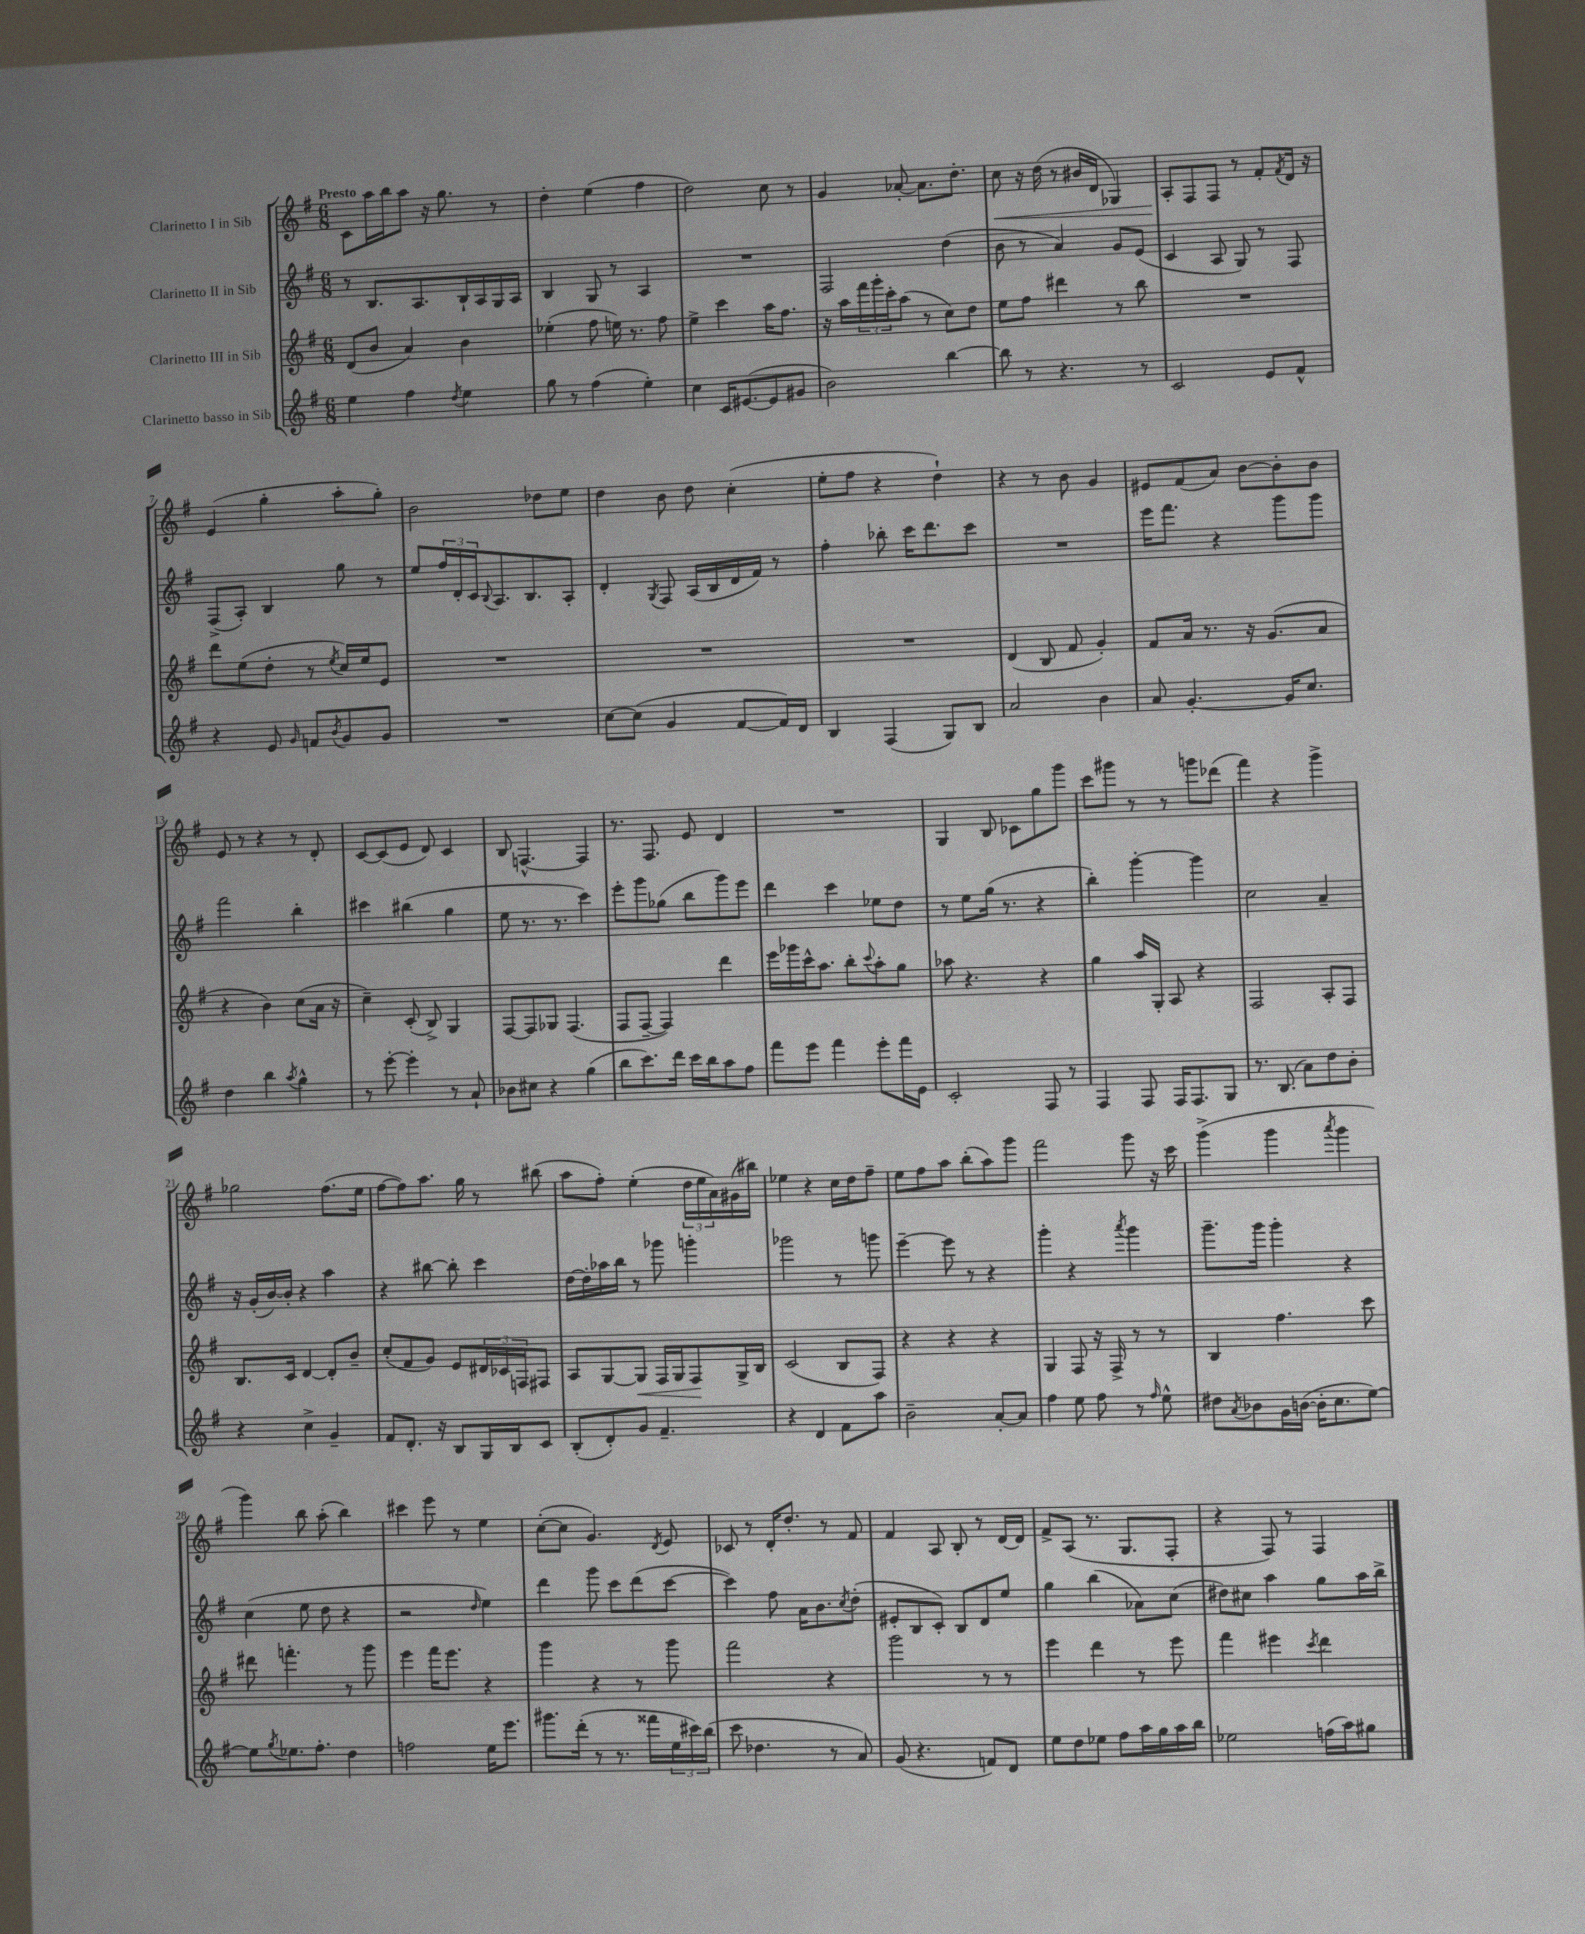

**kern	**kern	**dynam	**kern	**kern	**dynam
*part4	*part3	*part3	*part2	*part1	*part1
*staff4	*staff3	*staff3	*staff2	*staff1	*staff1
*I"Clarinetto basso in Sib	*I"Clarinetto III in Sib	*	*I"Clarinetto II in Sib	*I"Clarinetto I in Sib	*
*clefG2	*clefG2	*	*clefG2	*clefG2	*
*k[f#]	*k[f#]	*	*k[f#]	*k[f#]	*
*M6/8	*M6/8	*	*M6/8	*M6/8	*
=1	=1	=1	=1	=1	=1
!	!	!	!	!LO:TX:a:B:t=Presto	!
4ee\	(8d/L	.	8r	8c\L	.
.	8b/J	.	8.B/L	16aa\L	.
.	.	.	.	16bb\J	.
4ff#\	4a/)	.	.	8aa\J	.
.	.	.	8.A/	.	.
.	.	.	.	16r	.
.	.	.	.	8.gg\	.
8qdd/	.	.	.	.	.
4ee\	4b\	.	16B`/L	.	.
.	.	.	16A/	.	.
.	.	.	16G/	8r	.
.	.	.	16A/JJ	.	.
=2	=2	=2	=2	=2	=2
8gg\	(4ee-X'\	.	4B/	4dd'\	.
8r	.	.	.	.	.
(4ff#\	8ff#\	.	8G/	(4ee\	.
.	16een\)	.	8r	.	.
.	8.r	.	.	.	.
4ee'\)	.	.	4A/	4ff#\	.
.	8ff#\	.	.	.	.
=3	=3	=3	=3	=3	=3
4cc\	4ee^\	.	2.r	2dd\)	.
16c/KL	4ccc\	.	.	.	.
([8.e#X/	.	.	.	.	.
8e#/]	16aa\KL	.	.	8cc\	.
.	8.ff#\J	.	.	.	.
8g#X/J	.	.	.	8r	.
=4	=4	=4	=4	=4	=4
2b\)	16r	.	2F#/	4g/	.
.	16aa\LL	.	.	.	.
.	24fff#\	.	.	.	.
.	24ggg'\	.	.	.	.
.	24ccc'\J	.	.	.	.
.	(8aa\J	.	.	[8a-X'/	.
.	8r	.	.	8.a-\L]	.
[4bb\	8cc\L)	.	(4dd\	.	.
.	.	.	.	8.dd'\J	.
.	8dd\J	.	.	.	.
=5	=5	=5	=5	=5	=5
!	!	!	!	!	!LO:HP:b
8bb\]	8ee\L	.	8b\	8cc\	<
8r	8ff#\J	.	8r	16r	.
.	.	.	.	(16dd\	.
4.r	4ddd#X\	.	4a/)	8r	.
.	.	.	.	16b#X/LL	.
.	.	.	.	16d/JJ	.
.	8r	.	8g/L	4G-X/)	.
8r	8bb\	.	(8e/J	.	.
=6	=6	=6	=6	=6	=6
2c/	2.r	.	4c/	8A'/L	.
.	.	.	.	8F#/	[
.	.	.	8A/	8F#/J	.
.	.	.	8G/)	8r	.
8e/L	.	.	8r	8f#'/L	.
.	.	.	.	8qf#/	.
8f#^^/J	.	.	8F#/	16d/Jk	.
.	.	.	.	16r	.
!!LO:LB:g=z
=7	=7	=7	=7	=7	=7
4r	8ddd\L	.	(8F#^/L	(4e/	.
.	(8ee\	.	8A'/J)	.	.
8e/	8dd'\J	.	4B/	4gg'\	.
16qqg/	.	.	.	.	.
8fn/L	8r	.	.	.	.
8qb/	8qee/	.	.	.	.
8g/	16cc/LL)	.	8gg\	8aa'\L	.
.	16ee/J	.	.	.	.
8g/J	8e/J	.	8r	8gg'\J)	.
=8	=8	=8	=8	=8	=8
2.r	2.r	.	8ee/L	2b\	.
.	.	.	24ff#/L	.	.
.	.	.	24d'/	.	.
.	.	.	24c/J	.	.
.	.	.	8qqB/	.	.
.	.	.	8.A/	.	.
.	.	.	8.B/	.	.
.	.	.	.	8dd-X\L	.
.	.	.	8A'/J	8ee\J	.
=9	=9	=9	=9	=9	=9
[8cc\L	2.r	.	4d'/	4dd\	.
(8cc\J]	.	.	.	.	.
.	.	.	8qG/	.	.
4g/	.	.	8F#/	8b\	.
.	.	.	(16A/LL	8dd\	.
.	.	.	16B/	.	.
[8f#/L	.	.	16d/	(4cc'\	.
.	.	.	16f#/JJ)	.	.
16f#/L])	.	.	8r	.	.
16d/JJ	.	.	.	.	.
=10	=10	=10	=10	=10	=10
4B/	2.r	.	4ff#'\	8ee'\L	.
.	.	.	.	8ff#\J	.
(4F#/	.	.	8bb-X'\	4r	.
.	.	.	16ccc\KL	.	.
.	.	.	8.ddd\	.	.
8G/L)	.	.	.	4dd`\)	.
8B/J	.	.	8ccc\J	.	.
=11	=11	=11	=11	=11	=11
2a/	(4d/	.	2.r	4r	.
.	8B/	.	.	8r	.
.	8f#/	.	.	8b\	.
4b\	4g'/)	.	.	4g/	.
=12	=12	=12	=12	=12	=12
8a/	8f#/L	.	16eee\KL	8e#X/L	.
.	.	.	8.fff#\J	.	.
[4.g'/	16a/Jk	.	.	(8f#/	.
.	8.r	.	.	.	.
.	.	.	4r	8a/J)	.
.	16r	.	.	[8b\L	.
.	(8.g/L	.	.	.	.
16g/KL]	.	.	8ggg\L	8b'\]	.
8.cc/J	.	.	.	.	.
.	8a/J	.	8ggg\J	8b\J	.
!!LO:LB:g=z
=13	=13	=13	=13	=13	=13
4dd\	4r	.	2fff#\	8e/	.
.	.	.	.	8r	.
4bb\	4b\)	.	.	4r	.
8qaa/	.	.	.	.	.
4gg^^\	(8cc\L	.	4bb'\	8r	.
.	16a\Jk	.	.	8d'/	.
.	16r	.	.	.	.
=14	=14	=14	=14	=14	=14
8r	4cc~\)	.	4ccc#X\	[8c/L	.
[8eee'\	.	.	.	(8c/]	.
4eee'\]	(8c'/	.	(4bb#X\	8e/J	.
.	8B^/)	.	.	8d/)	.
8r	4G/	.	4gg\	4c/	.
8a`/	.	.	.	.	.
=15	=15	=15	=15	=15	=15
8b-X\L	[8F#/L	.	8ee\	8B/	.
8cc#X\J	8F#/]	.	8.r	[4.Fn^^/	.
4r	8G-X/J	.	.	.	.
.	.	.	8.r	.	.
.	(4.F#/	.	.	.	.
(4gg\	.	.	4ccc\)	4F/]	.
=16	=16	=16	=16	=16	=16
8bb\L	8F#/L	.	8eee'\L	8.r	.
8.ccc\)	[8F#~/J	.	8ggg\	.	.
.	.	.	.	8.F#/	.
.	4F#/])	.	(8gg-X\J	.	.
16ddd\Jk	.	.	.	.	.
16ccc\LL	.	.	8bb\L	8e/	.
16bb\J	.	.	.	.	.
8aa\	4ddd\	.	8ggg\)	4d/	.
8ff#\J	.	.	8eee\J	.	.
=17	=17	=17	=17	=17	=17
8fff#\L	16eee\LL	.	4ddd\	2.r	.
.	16ggg-X\	.	.	.	.
8eee\J	16ccc^^\J	.	.	.	.
.	8.aa\J	.	.	.	.
4fff#\	.	.	4ccc\	.	.
.	8bb'\L	.	.	.	.
.	8qqccc/	.	.	.	.
8eee'\L	8aa'\	.	8ee-X\L	.	.
16fff#\L	8gg\J	.	8dd\J	.	.
16e\JJ	.	.	.	.	.
=18	=18	=18	=18	=18	=18
2c'/	8aa-X\	.	8r	4G/	.
.	4.r	.	8ee\L	.	.
.	.	.	(16gg\Jk	8B/	.
.	.	.	8.r	.	.
.	.	.	.	8c-X\L	.
8F#/	4r	.	4r	8gg\	.
8r	.	.	.	8ggg\J	.
=19	=19	=19	=19	=19	=19
4F#/	4gg\	.	4bb'\)	8ccc\L	.
.	.	.	.	8ggg#X\J	.
8F#/	16aa/LL	.	[4ggg'\	8r	.
.	16G'/JJ	.	.	.	.
16F#/KL	8A/	.	.	8r	.
8.F#/	.	.	.	.	.
.	4r	.	4ggg\]	8gggn\L	.
8G/J	.	.	.	(8ddd-X\J	.
=20	=20	=20	=20	=20	=20
8.r	2F#/	.	2cc\	4fff#\)	.
(8.B/	.	.	.	.	.
.	.	.	.	4r	.
8a\L)	.	.	.	.	.
8dd\	8A'/L	.	4a~/	4ggg^\	.
8b'\J	8F#/J	.	.	.	.
!!LO:LB:g=z
=21	=21	=21	=21	=21	=21
4r	8.B/L	.	16r	2gg-X\	.
.	.	.	(16g'/LL	.	.
.	.	.	[16b/)	.	.
.	16c/Jk	.	16b'/JJ]	.	.
4cc^\	[4d/	.	4r	.	.
4g~/	8d'/L]	.	4aa\	(8.ff#\L	.
.	8b~/J	.	.	.	.
.	.	.	.	16ee\Jk	.
=22	=22	=22	=22	=22	=22
8f#/L	(8cc'/L	.	4r	[8ff#\L	.
8.d'/J	8f#/	.	.	8ff#\])	.
.	8g/J)	.	[8bb#X\	8.aa\J	.
16r	.	.	.	.	.
8B/L	8e/L	.	8bb#'\]	.	.
.	.	.	.	16gg\	.
16G/L	24d#X/L	.	4ccc\	8r	.
.	24c-X/	.	.	.	.
16B/J	.	.	.	.	.
.	24Fn/J	.	.	.	.
8c/J	8F#X/J	.	.	(8bb#X\	.
=23	=23	=23	=23	=23	=23
(8B'/L	8A/L	.	[16dd\LL	8aa\L	.
.	.	.	16dd'\]	.	.
8d'/)	[8G/	.	16aa-X\	8ff#'\J)	.
.	.	.	16bb\JJ	.	.
!	!	!LO:HP:b	!	!	!
8g/J	8G/J]	<	8r	(4ee'\	.
4.f#~/	16F#/LL	.	8ggg-X\	.	.
.	16G/J	.	.	.	.
.	8F#/	.	4gggn'\	24dd\LL	.
.	.	.	.	24ee\	.
.	.	.	.	24a\)	.
.	16G^/L	[	.	(16g#X\	.
.	16B/JJ	.	.	16bb#X\JJ)	.
=24	=24	=24	=24	=24	=24
4r	(2c/	.	2ggg-X\	4ee-X\	.
4d/	.	.	.	4r	.
8f#\L	8B/L	.	8r	16cc\LL	.
.	.	.	.	16dd\J	.
8aa\J	8F#/J)	.	8gggn\	8ff#~\J	.
=25	=25	=25	=25	=25	=25
2b~\	4r	.	[4eee~\	8ee\L	.
.	.	.	.	8ff#\	.
.	4r	.	8eee\]	8aa\J	.
.	.	.	8r	(8bb'\L	.
[8a'/L	4r	.	4r	8aa\)	.
8a/J]	.	.	.	8ggg\J	.
=26	=26	=26	=26	=26	=26
4ff#\	4G/	.	4ggg'\	2fff#\	.
8ee\	8F#/	.	4r	.	.
8ff#\	16r	.	.	.	.
.	16F#^/	.	.	.	.
.	.	.	8qaaa/	.	.
8r	8r	.	4ggg\	8ggg\	.
16qqff#/	.	.	.	.	.
8ee^^\	8r	.	.	16r	.
.	.	.	.	16ccc\	.
=27	=27	=27	=27	=27	=27
8dd#X\L	4B/	.	8.ggg~\L	(4ggg^\	.
8qa/	.	.	.	.	.
8b-X\	.	.	.	.	.
.	.	.	16ggg\Jk	.	.
16g\L	4.ff#\	.	4ggg'\	4ggg\	.
([16bn\JJ	.	.	.	.	.
16b'\KL]	.	.	.	.	.
8.cc\	.	.	.	.	.
.	.	.	.	8qaaa/	.
.	.	.	4r	4ggg\	.
[8ee\J)	8ccc\	.	.	.	.
!!LO:LB:g=z
=28	=28	=28	=28	=28	=28
8ee\L]	8ddd#X\	.	(4cc\	4ggg\)	.
8qgg/	.	.	.	.	.
8.ee-X\	4.fffn'\	.	.	.	.
.	.	.	8ee\	8bb\	.
8.ff#'\J	.	.	.	.	.
.	.	.	8dd\	(8aa'\	.
4dd\	8r	.	4r	4bb\)	.
.	8ggg\	.	.	.	.
=29	=29	=29	=29	=29	=29
2ffn\	4eee\	.	2r	4ccc#X\	.
.	16fff#\KL	.	.	8eee\	.
.	8.eee\J	.	.	.	.
.	.	.	.	8r	.
.	.	.	16qqdd/	.	.
16ee\KL	4r	.	4ee\)	4ee\	.
8.eee\J	.	.	.	.	.
=30	=30	=30	=30	=30	=30
8.ggg#X\L	4ggg\	.	4ddd\	([8cc'\L	.
.	.	.	.	8cc\J]	.
(16ddd'\Jk	.	.	.	.	.
8r	4r	.	8ggg\	4.g/)	.
8.r	.	.	8ccc\L	.	.
.	8r	.	(8ddd\	.	.
16fff##X\LL	.	.	.	.	.
.	.	.	.	8qd/	.
24ee\	8ggg\	.	[8ccc\J	8e/	.
24ccc#X\)	.	.	.	.	.
(24bb\JJ	.	.	.	.	.
=31	=31	=31	=31	=31	=31
8ccc\	2fff#\	.	4ccc\])	8c-X/	.
4.dd-X\	.	.	.	8r	.
.	.	.	8ff#\	16d'/KL	.
.	.	.	.	8.dd'/J	.
.	.	.	16a\KL	.	.
.	.	.	8.b\	.	.
8r	4r	.	.	8r	.
.	.	.	8qcc/	.	.
8a/)	.	.	(8dd'\J	8f#/	.
=32	=32	=32	=32	=32	=32
(8g/	2ggg\	.	8e#X'/L	4f#/	.
4.r	.	.	8B/	.	.
.	.	.	8c'/J)	8A/	.
.	.	.	8B/L	8B'/	.
8fn/L)	8r	.	8d/	8r	.
8d/J	8r	.	8ee/J	[16d/LL	.
.	.	.	.	16d/JJ]	.
=33	=33	=33	=33	=33	=33
8ee\L	4eee\	.	4gg\	8f#^/L	.
8dd\	.	.	.	(8A/J	.
8ee-X\J	4ddd\	.	(4bb\	8.r	.
8ff#\L	.	.	.	.	.
.	.	.	.	8.G/L	.
16aa\L	8r	.	8a-X\L)	.	.
16gg\	.	.	.	.	.
16aa\	8eee\	.	(8cc\J	8F#'/J	.
16bb\JJ	.	.	.	.	.
=34	=34	=34	=34	=34	=34
2ee-X\	4fff#\	.	8dd#X\L)	4r	.
.	.	.	8cc#X\J	.	.
.	4eee#X\	.	4aa\	8F#/)	.
.	.	.	.	8r	.
.	8qccc/	.	.	.	.
(16ffn\LL	4ddd\	.	8gg\L	4F#/	.
16aa\J)	.	.	.	.	.
8gg#X\J	.	.	16aa\L	.	.
.	.	.	16bb^\JJ	.	.
==	==	==	==	==	==
*-	*-	*-	*-	*-	*-
